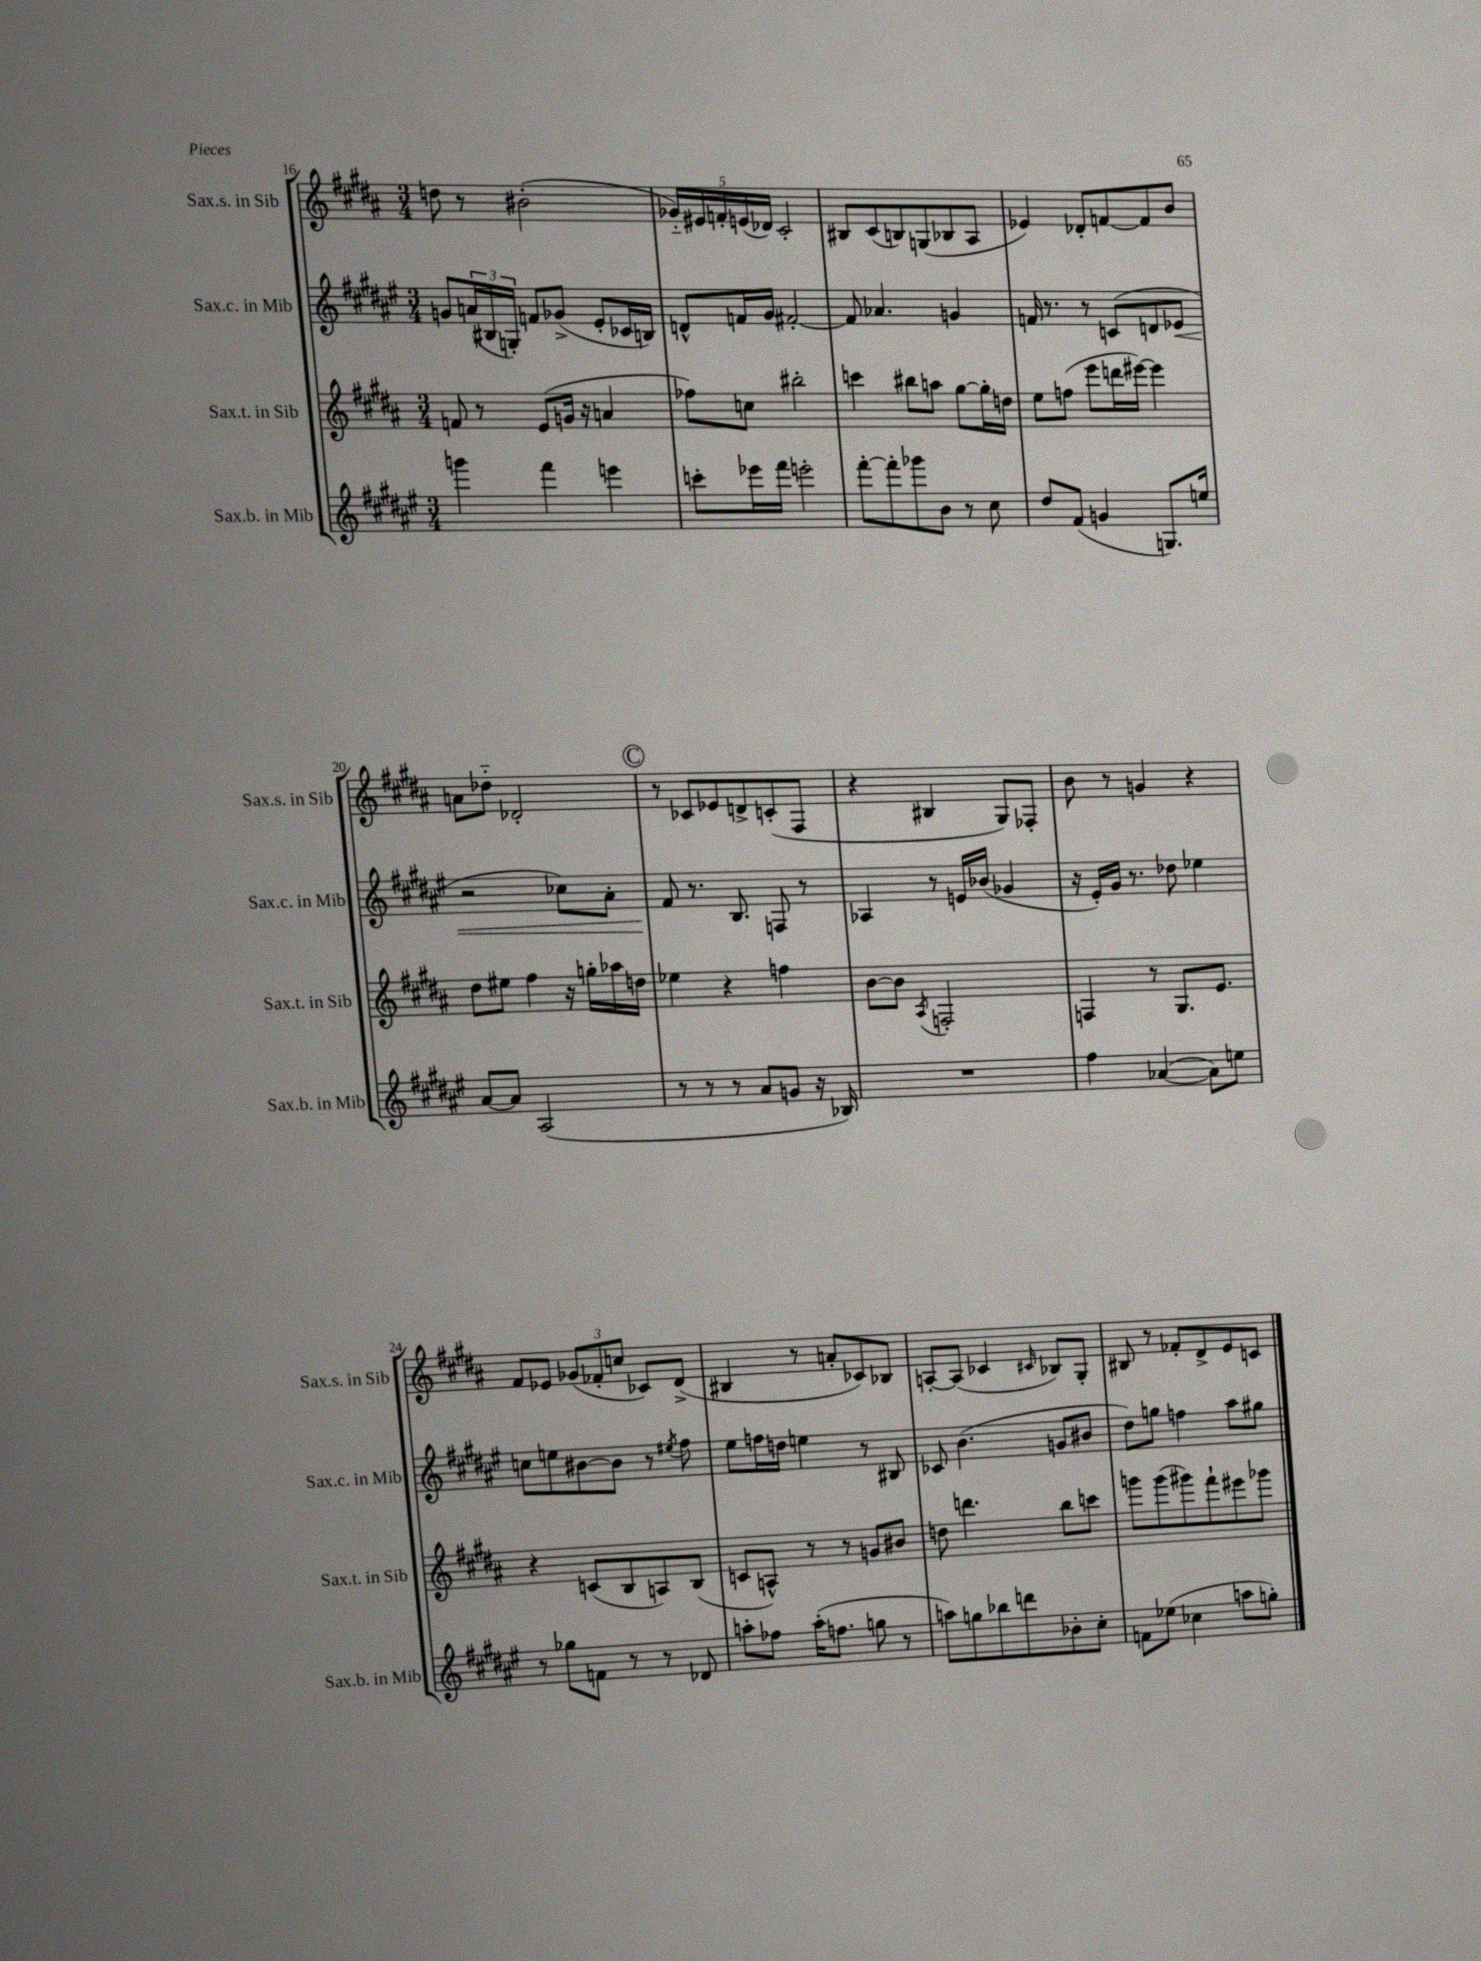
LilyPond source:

<<
\new StaffGroup <<
\new Staff = "s0" \with { instrumentName = "Sax.s. in Sib" shortInstrumentName = "Sax.s. in Sib" } {
    \clef treble \key b \major \numericTimeSignature \time 3/4
    d''8 r8 bis'2-.( |
    \tuplet 5/4 { ges'16-_) eis'16 f'16-. e'16( des'16) } cis'2-. |
    bis8 cis'8( b8) g8( bes8 ais8 |
    ees'4) des'8-. f'8~ f'8 b'8 |
    a'8 des''8-_ des'2-. |
    \mark \markup { \circle "C" } r8 ces'8 ees'8 d'8-> c'8-.( fis8 |
    r4 bis4 gis8) fes8-. |
    b'8 r8 g'4 r4 |
    fis'8 ees'8 \tuplet 3/2 { ges'8( fes'8-. c''8 } ces'8) dis'8->( |
    bis4 r8 a'8-. ces'8) bes8 |
    a8~-. a8( ces'4 \grace { cis'16 } bes8) gis8-. |
    bis8 r8 fes'8-. dis'8-> e'8 c'8 \bar "|." |
}
\new Staff = "s1" \with { instrumentName = "Sax.c. in Mib" shortInstrumentName = "Sax.c. in Mib" } {
    \clef treble \key fis \major \numericTimeSignature \time 3/4
    g'8 \tuplet 3/2 { a'16( bis16 g16-.) } f'8 ges'8->( eis'8-. ces'16 b16) |
    d'8-^ f'16 gis'16 fis'2~-. |
    fis'8 aes'4. g'4 |
    f'16 r8. r8 c'8( d'8 ees'8\< |
    r2 ces''8) ais'8-. |
    \mark \markup { \circle "C" } fis'8\! r8. b8. f8 r8 |
    aes4 r8 e'16 bes'16( ges'4 |
    r16 eis'16-.) gis'16 r8. des''8 ees''4 |
    c''8 e''8 bis'8~ bis'8 r8 \acciaccatura { eis''8 } fis''8 |
    eis''8 f''16 d''16 e''4 r8 bis8 |
    ces'8 b'4.( g'8 bis'8 |
    dis''8) g''8 f''4 ais''8 gis''8 \bar "|." |
}
\new Staff = "s2" \with { instrumentName = "Sax.t. in Sib" shortInstrumentName = "Sax.t. in Sib" } {
    \clef treble \key b \major \numericTimeSignature \time 3/4
    f'8 r8 e'8( g'16 r16 a'4 |
    fes''8) c''8 bis''2-. |
    c'''4 bis''8 a''8 gis''8~ gis''16-. d''16 |
    e''8 f''8( e'''8 d'''16 eis'''16~) eis'''4 |
    dis''8 eis''8 fis''4 r16 g''16-. aes''16 d''16 |
    \mark \markup { \circle "C" } ees''4 r4 f''4 |
    b'8~ b'8 \acciaccatura { ais8 } f2-. |
    f4 r8 gis8. e'8. |
    r4 c'8( b8 a8) b8( |
    c'8 a8-^) r8 r8 g'8 bis'8 |
    d''8 d'''4. b''8 c'''8 |
    g'''8 g'''8( gis'''8) fis'''8-! eis'''8 ges'''8 \bar "|." |
}
\new Staff = "s3" \with { instrumentName = "Sax.b. in Mib" shortInstrumentName = "Sax.b. in Mib" } {
    \clef treble \key fis \major \numericTimeSignature \time 3/4
    g'''4 fis'''4 e'''4 |
    c'''8-. ees'''16 fis'''16 e'''2-. |
    fis'''8~-. fis'''8-. ges'''8 b'8 r8 cis''8 |
    dis''8 fis'8( g'4 g8.) e''16 |
    ais'8~ ais'8 ais2( |
    \mark \markup { \circle "C" } r8 r8 r8 ais'8 g'8 r16 bes16) |
    R2. |
    fis''4 aes'4~( aes'8) e''8 |
    r8 ges''8 f'8 r8 r8 des'8 |
    a''8-. fes''8 a''16-.( f''8. g''8 r8 |
    a''8) g''8 bes''8 d'''8 bes'8-. cis''8-. |
    f'8 ees''8( ces''4 a''8 g''8-.) \bar "|." |
}
>>
>>
\layout { \context { \Score currentBarNumber = #16 } }
